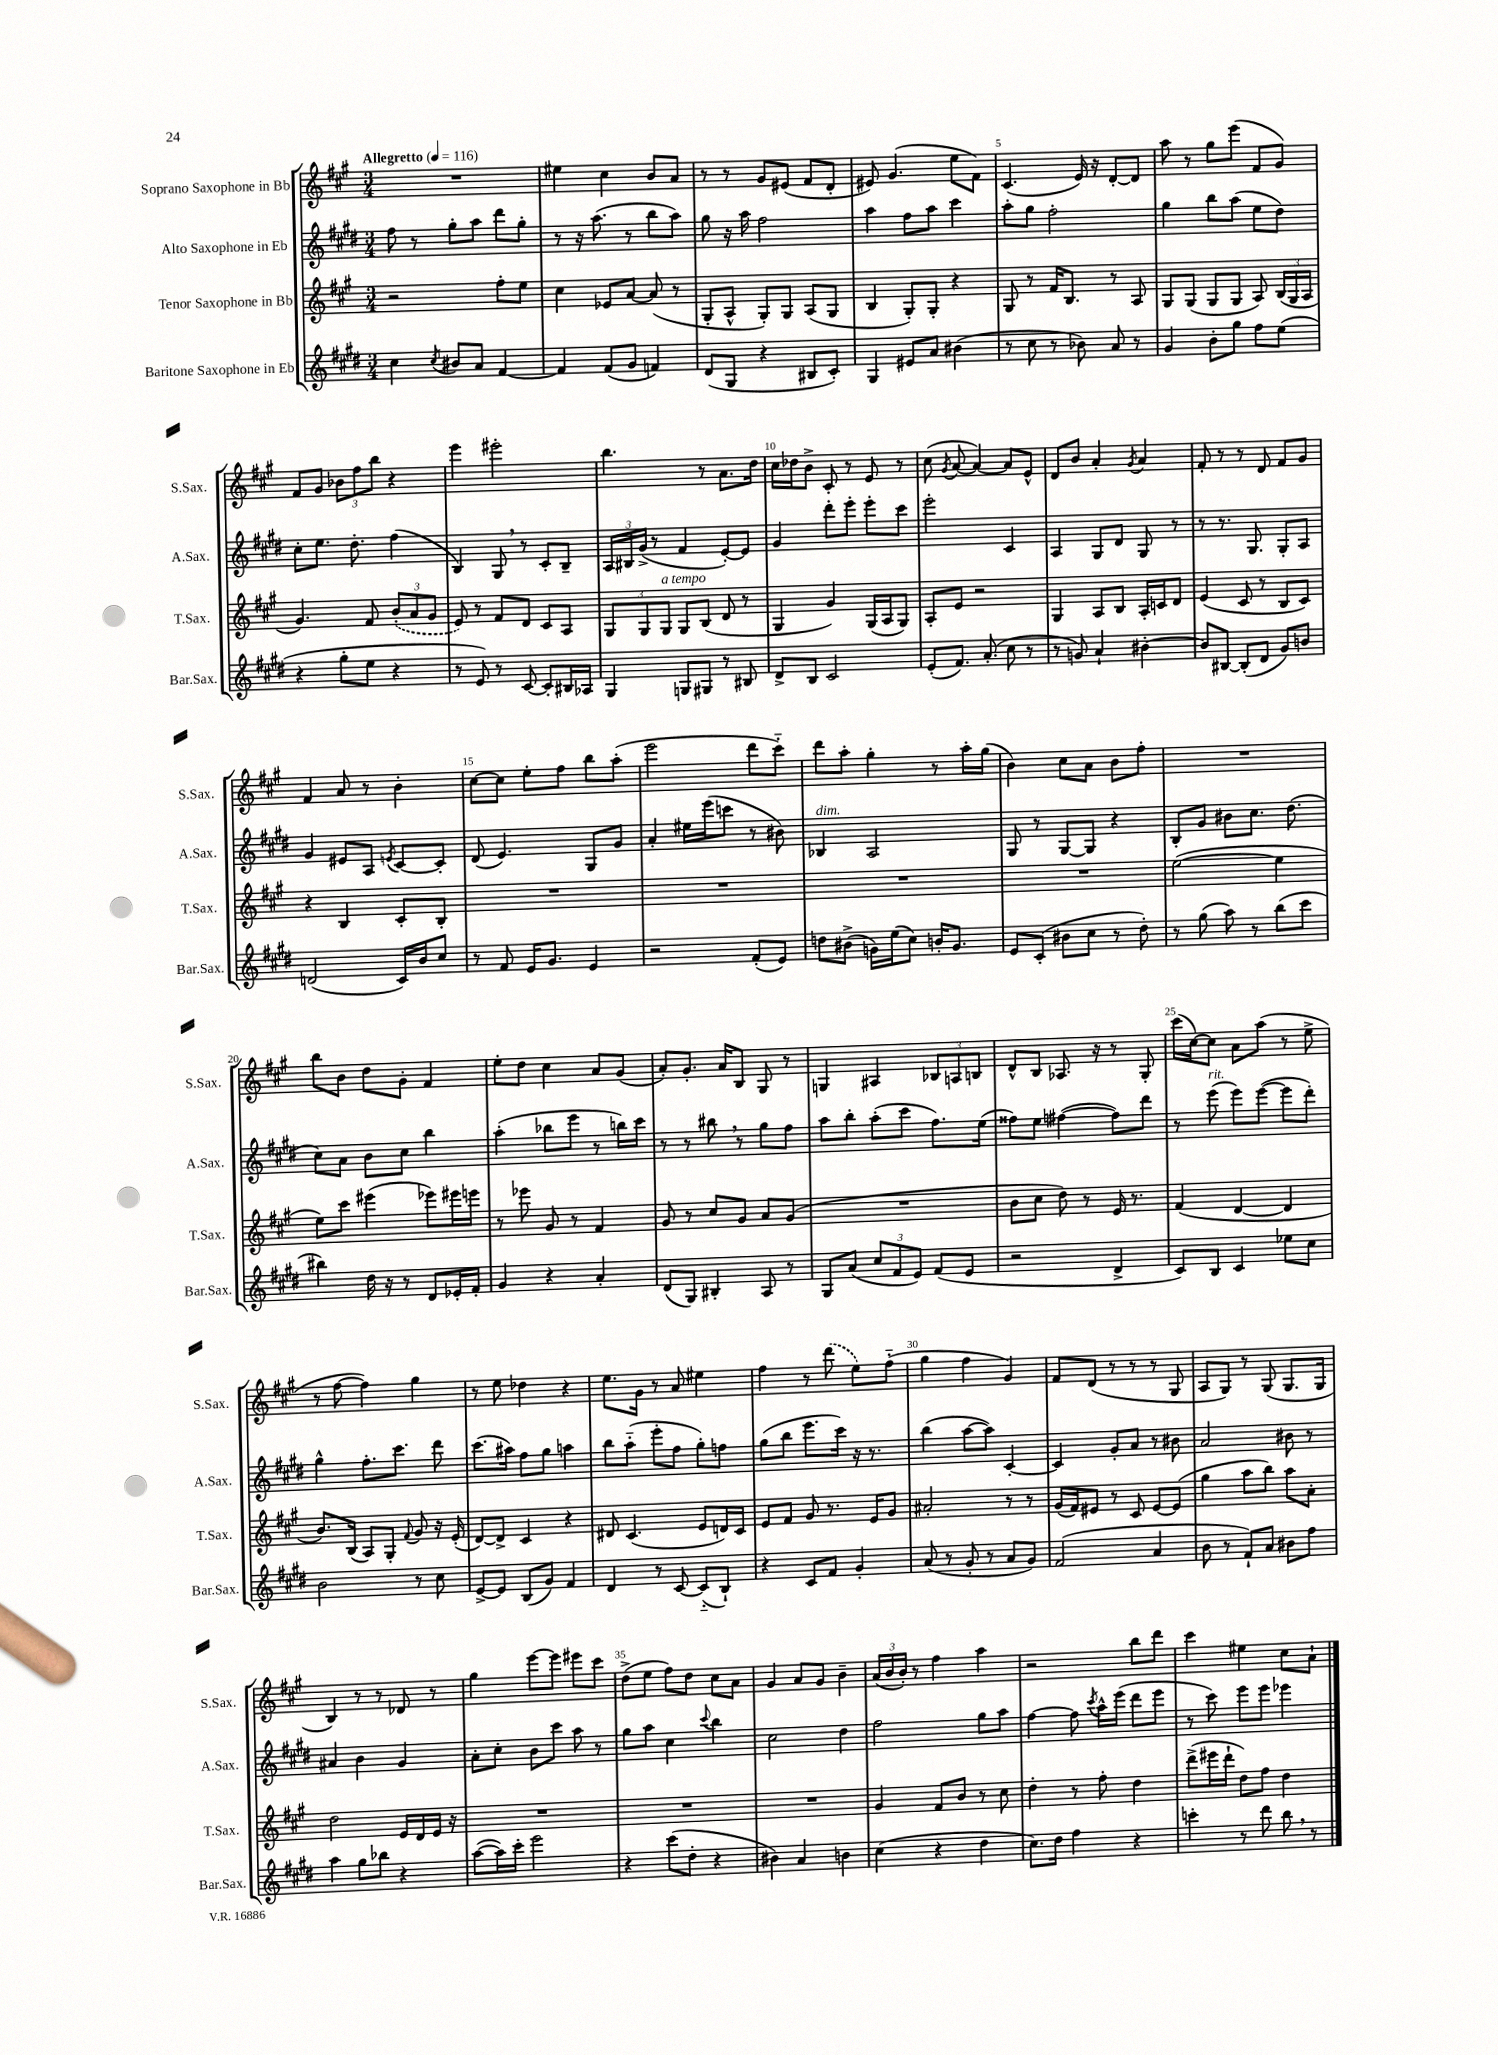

**kern	**kern	**kern	**kern
*part4	*part3	*part2	*part1
*staff4	*staff3	*staff2	*staff1
*I"Baritone Saxophone in Eb	*I"Tenor Saxophone in Bb	*I"Alto Saxophone in Eb	*I"Soprano Saxophone in Bb
*I'Bar.Sax.	*I'T.Sax.	*I'A.Sax.	*I'S.Sax.
*clefG2	*clefG2	*clefG2	*clefG2
*k[f#c#g#d#]	*k[f#c#g#]	*k[f#c#g#d#]	*k[f#c#g#]
*M3/4	*M3/4	*M3/4	*M3/4
*MM116	*MM116	*MM116	*MM116
=1	=1	=1	=1
!	!	!	!LO:TX:a:B:t=Allegretto
4cc#\	2r	8ff#\	2.r
.	.	8r	.
8qcc#/	.	.	.
8b#X/L	.	8gg#'\L	.
8a/J	.	8aa\J	.
[4f#/	8ff#'\L	8ddd#\L	.
.	8ee\J	8gg#'\J	.
=2	=2	=2	=2
4f#/]	4cc#\	8r	4ee#X\
.	.	16r	.
.	.	(8.aa\	.
(8f#/L	8e-X/L	.	4cc#\
8g#/J	[8a/J	8r	.
4fn/)	(8a/]	8bb\L	8b/L
.	8r	8aa\J)	8a/J
=3	=3	=3	=3
(8d#/L	8G#'/L	8gg#\	8r
8G#/J	8A^^/J	16r	8r
.	.	16aa\	.
4r	8G#'/L)	2ff#\	8g#/L
.	8G#/J	.	(8e#X/J
8B#X/L	(8A/L	.	8f#/L
8c#'/J)	8G#/J	.	8d'/J
=4	=4	=4	=4
4G#/	4B/	4aa\	8e#X/)
.	.	.	(4.g#/
8e#X/L	8G#'/L)	8ff#\L	.
8a/J	8G#'/J	8aa\J	.
(4b#X\	4r	4ccc#\	8ee\L
.	.	.	8f#\J)
=5	=5	=5	=5
8r	8G#/	8aa'\L	(4.c#/
8cc#\	8r	8gg#\J	.
8r	16f#/KL	2ff#'\	.
.	8.B/J	.	.
8b-X\)	.	.	16e/)
.	.	.	16r
8a/	8r	.	[8d'/L
8r	8A/	.	8d/J]
=6	=6	=6	=6
4g#/	8G#/L	4gg#\	8aa\
.	(8G#/J	.	8r
8b'\L	8G#/L	8bb\L	8gg#\L
8gg#\J	8G#/J	(8aa\J	(8eee\J
8ff#\L	8A/)	8ee\L	8f#/L
(8ee\J	(24B/LL	8dd#\J)	8g#/J)
.	24G#/	.	.
.	24A/JJ	.	.
!!LO:LB:g=z
=7	=7	=7	=7
4r	4.g#/)	8cc#'\L	8f#/L
.	.	8.ee\J	8g#/J
8gg#'\L	.	.	12b-X\L
.	.	8.dd#'\	.
.	.	.	12ff#\
8ee\J	8f#/	.	.
.	.	.	12bb\J
4r	(12b'/L	(4ff#\	4r
.	12a/	.	.
.	12g#/J	.	.
=8	=8	=8	=8
8r	8e/)	4B/)	4eee\
8e/)	8r	.	.
8r	8f#/L	8G#,/	2eee#X'\
[8c#/	8d/J	8r	.
8c#'/L]	8c#/L	8c#'/L	.
16B#X/L	8A/J	8B~/J	.
16A-X/JJ	.	.	.
=9	=9	=9	=9
4G#/	12G#/L	24A/LL	4.bb\
.	.	24B#X/	.
.	12G#/	(24g#^/JJ	.
.	.	8r	.
!	!LO:TX:a:i:t=a tempo	!	!
.	12G#/J	.	.
8Gn/L	8G#/L	4f#/	.
8G#X/J	(8B/J	.	8r
8r	8d/	[8e'/L)	8.a\L
8B#X/	8r	8e/J]	.
.	.	.	16dd\Jk
=10	=10	=10	=10
8d#^/L	4G#/	4g#/	16cc#\LL
.	.	.	16dd-X\J
8B/J	.	.	8b^\J
2c#/	4g#/)	8ddd#'\L	8c#'/
.	.	8eee'\J	8r
.	(16G#/LL	8eee'\L	8e/
.	16A/J	.	.
.	8G#/J)	8ccc#\J	8r
=11	=11	=11	=11
(8e'/L	8A'/L	2eee'\	(8cc#\
.	.	.	8qg#/
8.f#/J)	8e/J	.	[8a/
.	2r	.	4a/_)
(8.a'/	.	.	.
8cc#\	.	4c#/	8a/L]
8r	.	.	8e^^/J
=12	=12	=12	=12
8r	4G#/	4A/	8d/L
8gn/)	.	.	8b/J
4a`/	8A/L	8G#/L	4a'/
.	8B/J	8d#/J	.
.	.	.	8qg#/
[4b#X'\	16A'/LL	8G#/	4a/
.	16cn/J	.	.
.	8d/J	8r	.
=13	=13	=13	=13
8b#/L]	(4e/	8r	8f#'/
[8B#X/J	.	8.r	8r
(8B#'/L]	8c#/	.	8r
.	.	8.G#/	.
8d#/J	8r	.	8d/
8g#/L)	8B/L	8G#'/L	8f#/L
8bn/J	8c#/J)	8A/J	8g#/J
!!LO:LB:g=z
=14	=14	=14	=14
(2dn/	4r	4g#/	4f#/
.	4B/	8e#X/L	8a/
.	.	8A/J	8r
.	.	8qen/	.
16c#/LL)	8c#'/L	[8c#/L	4b'\
16b/J	.	.	.
8cc#/J	8B'/J	8c#'/J]	.
=15	=15	=15	=15
8r	2.r	(8d#/	[8cc#\L
8f#/	.	4.e/)	8cc#\J]
16e/KL	.	.	8ee'\L
8.g#/J	.	.	.
.	.	.	8ff#\J
4e/	.	8G#/L	8bb\L
.	.	8g#/J	(8aa'\J
=16	=16	=16	=16
2r	2.r	4a'/	2eee\
.	.	16ee#X\LL	.
.	.	(16eee\J	.
.	.	8cccn\J	.
(8f#'/L	.	8r	8ddd\L
8e/J)	.	8b#X\)	8ccc#\J)
=17	=17	=17	=17
!	!	!LO:TX:a:i:t=dim.	!
8ddn\L	2.r	4B-X/	8ddd\L
(8b#X^\J	.	.	8aa'\J
16gn\LL)	.	2A/	4gg#'\
(16ee\J	.	.	.
8cc#\J)	.	.	.
16bn'/KL	.	.	8r
8.g/J	.	.	.
.	.	.	16aa'\LL
.	.	.	(16gg#\JJ
=18	=18	=18	=18
8e/L	2.r	8G#/	4b\)
(8c#'/J	.	8r	.
8b#X\L	.	[8G#/L	8cc#\L
8cc#\J	.	8G#/J]	8a\J
8r	.	4r	8b\L
8dd#'\)	.	.	8ff#'\J
=19	=19	=19	=19
8r	([2ee\	8B'/L	2.r
(8gg#\	.	8g#/J	.
8aa\)	.	8b#X\L	.
8r	.	8.cc#\J	.
(8bb\L	4ee\]	.	.
.	.	(8.dd#\	.
8ccc#\J	.	.	.
!!LO:LB:g=z
=20	=20	=20	=20
4bb#X\)	8ee\L)	8cc#\L)	8bb\L
.	8ccc#\J	8a\J	8b\J
16dd#\	(4eee#X\	8b\L	8dd\L
16r	.	.	.
8r	.	8cc#\J	8g#'\J
8d#/L	8eee-X\L)	4bb\	4f#/
16e-X'/L	16eee#X\L	.	.
16f#'/JJ	16eeen\JJ	.	.
=21	=21	=21	=21
4g#/	8r	(4aa'\	8ee'\L
.	8eee-X\	.	8dd\J
4r	8g#/	8bb-X\L	4cc#\
.	8r	8eee\J	.
4a'/	4f#/	8r	8a/L
.	.	16bbn\LL)	(8g#/J
.	.	16ccc#\JJ	.
=22	=22	=22	=22
(8d#/L	8g#/	8r	8a'/L)
8G#/J)	8r	8r	8.g#'/J
4B#X'/	8cc#/L	8bb#X,\	.
.	.	.	16a/KL
.	8g#/J	8r	8B/J
8A/	8a/L	8gg#\L	8G#/
8r	(8g#/J	8ff#\J	8r
=23	=23	=23	=23
8G#/L	2.r	8aa\L	4Gn/
(8a/J	.	8bb'\J	.
12cc#/L	.	(8aa'\L	4A#X/
12f#/	.	.	.
.	.	8ccc#\J	.
12e/J)	.	.	.
(8f#/L	.	8.ff#\L)	12B-X/L
.	.	.	12An/
8e/J	.	.	.
.	.	.	12Bn/J
.	.	(16ee\Jk	.
=24	=24	=24	=24
2r	8b\L	8ff##X\L)	8d^^/L
.	8cc#\J	8ee\J	8B/J
.	8dd\)	([4ff#X\	8.A-X/
.	8r	.	.
.	.	.	16r
4d#^/	16e/	8ff#\L])	8r
.	8.r	.	.
.	.	8ddd#\J	8G#'/
=25	=25	=25	=25
8c#/L)	(4f#/	8r	(16ccc#\LL
.	.	.	[16cc#\J)
!	!	!LO:TX:a:i:t=rit.	!
8B/J	.	(8eee\	8cc#\J]
4c#/	[4d/	8eee\L)	8a\L
.	.	([8eee\J	(8aa\J
8ee-X\L	4d/]	8eee\L]	8r
8cc#\J	.	8ddd#'\J)	8ee^\
!!LO:LB:g=z
=26	=26	=26	=26
2b\	8.b/L)	4gg#^^\	8r
.	.	.	[8ff#\
.	(16B/Jk	.	.
.	8A/L)	8.ff#'\L	4ff#\])
.	8G#'/J	.	.
.	.	8.ccc#\J	.
.	8qqf#/	.	.
8r	8g#/	.	4gg#\
8cc#\	16r	8ddd#\	.
.	(16e'/	.	.
=27	=27	=27	=27
[8e^/L	[8d/L)	(8.ccc#\L	8r
8e/J]	8d^/J]	.	8ee\
.	.	16aa#X\Jk)	.
(8B/L	4c#/	8ff#\L	4dd-X\
8g#/J)	.	8gg#\J	.
4f#/	4r	4aan\	4r
=28	=28	=28	=28
4d#/	8d#X/	8bb\L	8.ee\L
.	(4.c#/	(8aa\J	.
.	.	.	16g#\Jk
8r	.	8eee'\L	8r
[8c#/	.	8ff#\J	8a/
(8c#/L]	8e/L	8gg#'\L)	4ee#X\
8B`/J)	16dn/L)	8ffn\J	.
.	16c#/JJ	.	.
=29	=29	=29	=29
4r	8e/L	(8gg#\L	4ff#\
.	8f#/J	8bb\J	.
8c#/L	8g#/	8.eee\L	8r
8f#/J	8.r	.	(8ddd\
.	.	16ccc#\Jk)	.
4g#'/	.	16r	8ee\L)
.	16e/KL	8.r	.
.	8g#/J	.	(8ff#\J
=30	=30	=30	=30
(8a/	2a#X'/	(4bb\	4gg#\
8r	.	.	.
8g#'/	.	[8aa\L	4ff#\
8r	.	8aa\J])	.
8a/L	8r	[4c#'/	4g#/)
8g#/J)	8r	.	.
=31	=31	=31	=31
(2f#/	(16g#/LL	4c#/]	8f#/L
.	16f#/J)	.	.
.	8e#X/J	.	(8d/J
.	8r	8g#'/L	8r
.	8c#/	8a/J	8r
4a/	[8e#/L	8r	8r
.	(8e#/J]	8b#X\	8G#/
=32	=32	=32	=32
8b\	4gg#\	2a/	8A/L
8r	.	.	8G#/J)
8f#`/L)	8aa\L	.	8r
8a/J	8bb\J)	.	(8G#/
8b#X\L	8aa\L	8b#X\	8.G#/L
8ff#\J	8a'\J	8r	.
.	.	.	16G#/Jk
!!LO:LB:g=z
=33	=33	=33	=33
4aa\	2dd\	4a#X/	4B/)
8gg#\L	.	4b\	8r
8bb-X\J	.	.	8r
4r	16e/LL	4g#/	8d-X/
.	16d/	.	.
.	16e/JJ	.	8r
.	16r	.	.
=34	=34	=34	=34
([8aa\L	2.r	8a'\L	4gg#\
16aa\L])	.	8cc#'\J	.
16ccc#'\JJ	.	.	.
2eee\	.	8b\L	[8eee\L
.	.	8ccc#\J	8eee\J]
.	.	8aa\	8eee#X\L
.	.	8r	8ccc#\J
=35	=35	=35	=35
4r	2.r	8gg#\L	(8dd^\L
.	.	8aa\J	8ee\J
(8ccc#\L	.	4cc#\	8ff#\L)
8dd#'\J	.	.	8dd\J
.	.	8qqccc#/	.
4r	.	4bb\	8cc#\L
.	.	.	8a\J
=36	=36	=36	=36
4b#X\)	2.r	2cc#\	4g#/
4a/	.	.	8a/L
.	.	.	8g#/J
4bn\	.	4dd#\	4b~\
=37	=37	=37	=37
(4cc#\	4g#/	2ff#\	(24a/LL
.	.	.	24b/
.	.	.	24b'/JJ)
.	.	.	8r
4r	8f#/L	.	4ff#\
.	8b/J	.	.
4dd#\	8r	8gg#\L	4aa\
.	8cc#\	8aa\J	.
=38	=38	=38	=38
8.cc#\L)	4dd'\	[4ff#\	2r
16dd#\Jk	.	.	.
4ff#\	8r	8ff#\]	.
.	.	8qccc#/	.
.	8ff#'\	16aa^^\LL	.
.	.	(16eee\JJ	.
4r	4dd\	8ddd#\L	8bb\L
.	.	8eee\J	8ddd\J
=39	=39	=39	=39
4cccn'\	(8ddd^\L	8r	4ccc#\
.	16eee#X\L	8ccc#\)	.
.	16ddd`\JJ	.	.
8r	8dd\L)	8eee\L	4ee#X\
8ddd#\	8ff#\J	8eee\J	.
8bb,\	4dd\	4eee-X\	8cc#\L
8r	.	.	8a`\J
==	==	==	==
*-	*-	*-	*-
